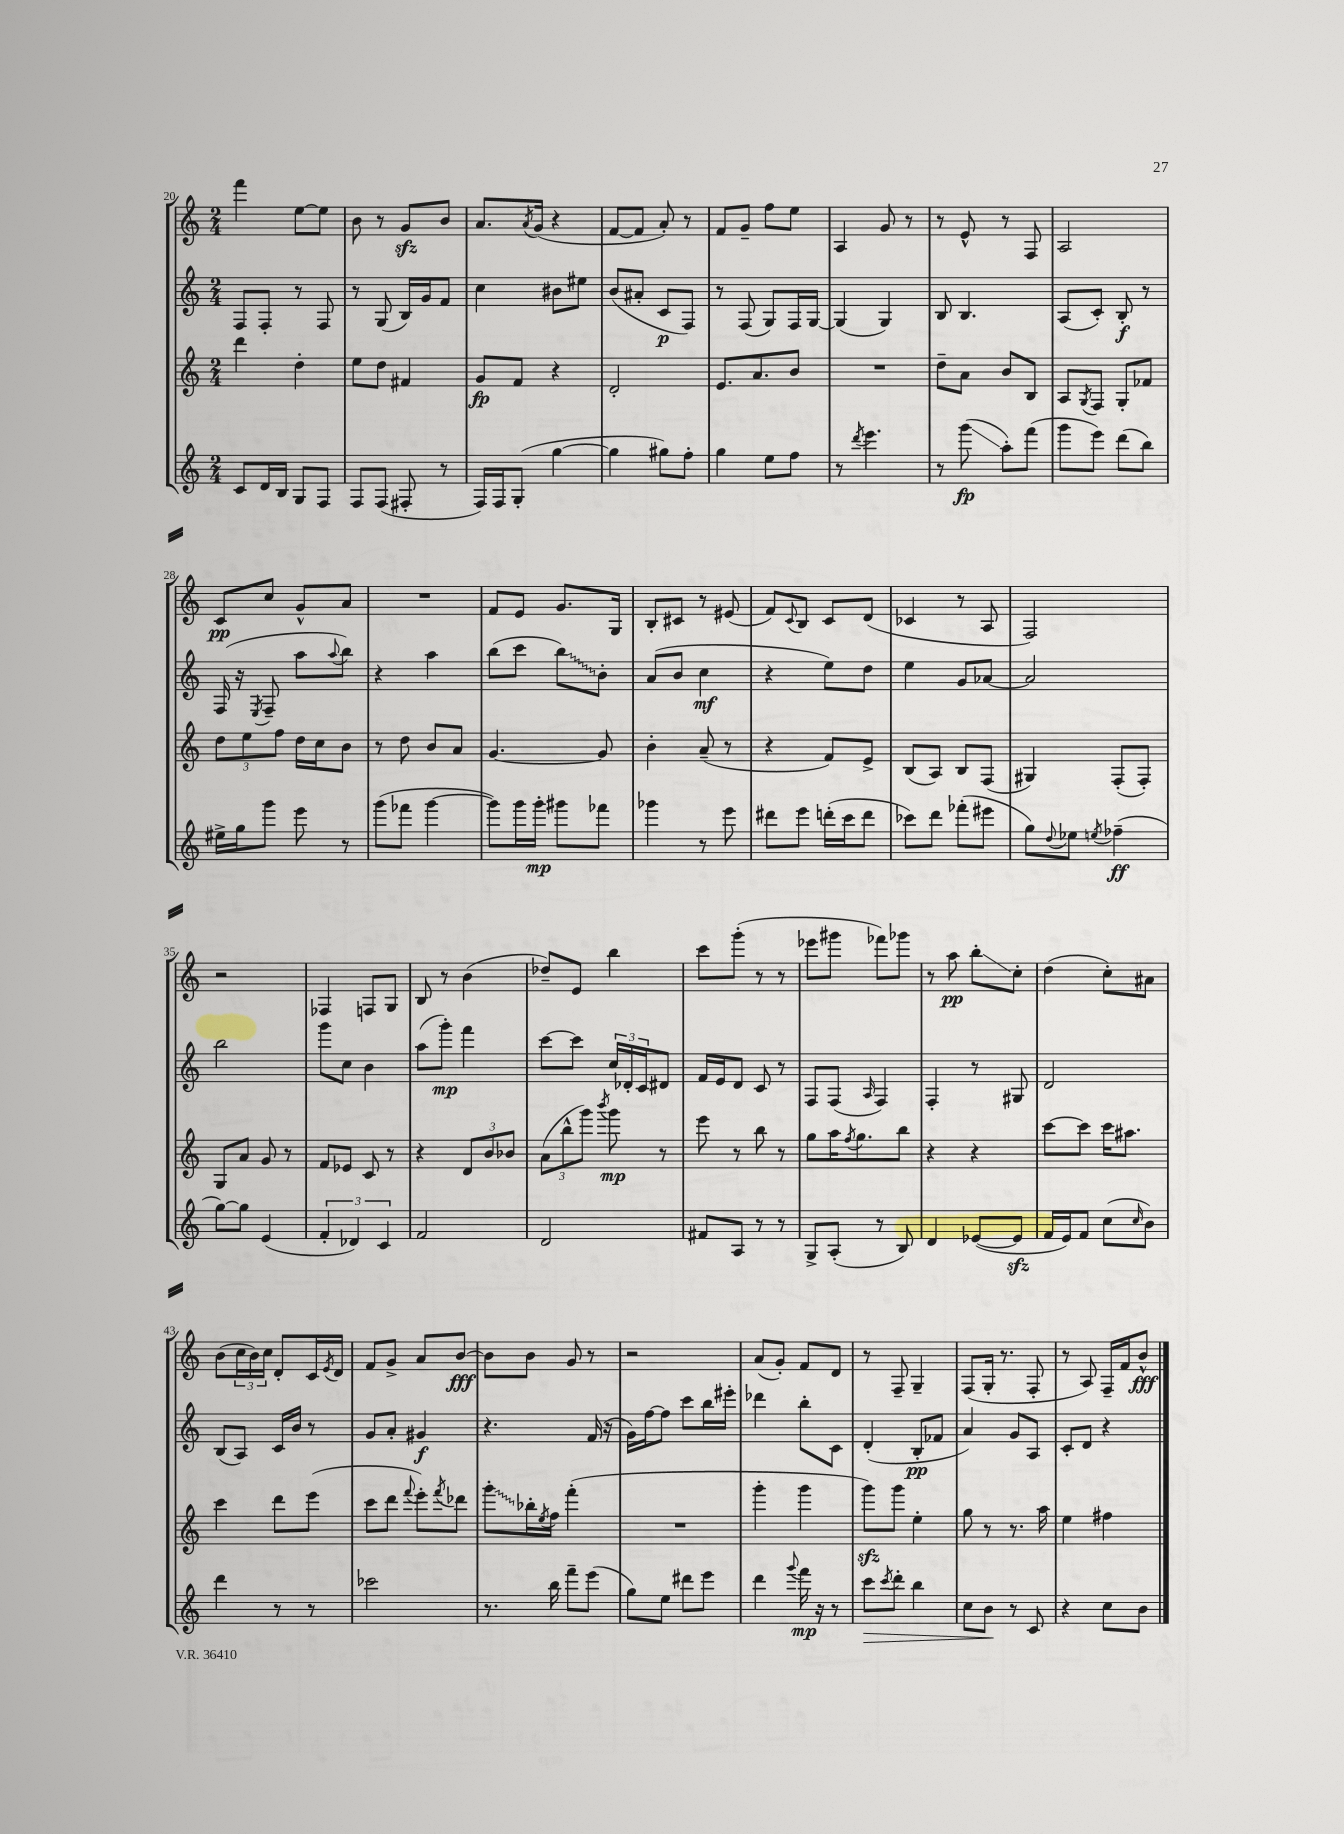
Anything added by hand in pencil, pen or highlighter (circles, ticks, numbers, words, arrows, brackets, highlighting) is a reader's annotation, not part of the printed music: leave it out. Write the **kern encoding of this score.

**kern	**kern	**kern	**kern
*staff4	*staff3	*staff2	*staff1
*clefG2	*clefG2	*clefG2	*clefG2
*k[]	*k[]	*k[]	*k[]
*M2/4	*M2/4	*M2/4	*M2/4
8c	4ddd	8F	4fff
16d	.	8F'	.
16B	.	.	.
8G	4dd'	8r	[8ee
8F	.	8F	8ee]
=	=	=	=
8F	8ee	8r	8b
(8F	8dd	(8G	8r
8F#'	4f#	16B)	8g
.	.	16g	.
8r	.	8f	8b
=	=	=	=
16F)	8g	4cc	8.a
16F	.	.	.
(8G'	8f	.	.
.	.	.	8qa
.	.	.	(16g
[4gg	4r	8b#	4r
.	.	8ee#	.
=	=	=	=
4gg]	2d'	(8b	[8f
.	.	8a#'	8f]
8gg#)	.	8c	8a')
8ff'	.	8F)	8r
=	=	=	=
4gg	8.e	8r	8f
.	.	(8F	8g~
.	8.a	.	.
8ee	.	8G)	8ff
8ff	8b	16F	8ee
.	.	[16G	.
=	=	=	=
8r	2r	(4G]	4A
8qddd	.	.	.
4.eee	.	.	.
.	.	4G)	8g
.	.	.	8r
=	=	=	=
8r	8dd~	8B	8r
(8ggg	8a	4.B	8e^^
8aa')	8b	.	8r
(8fff	8B	.	8F
=	=	=	=
8ggg	8A	(8A	2A
.	8qG	.	.
8eee)	8F	8c')	.
(8ddd	8G'	8B'	.
8bb)	8f-	8r	.
=	=	=	=
16ee#^	12dd	(16F	8c
16gg	.	16r	.
.	12ee	.	.
.	.	8qE	.
8ggg	.	8F~	8cc
.	12ff	.	.
8eee	16dd	8aa	8g^^
.	16cc	.	.
.	.	8qqaa	.
8r	8b	8bb)	8a
=	=	=	=
(8ggg	8r	4r	2r
8fff-	8dd	.	.
[4ggg	8b	4aa	.
.	8a	.	.
=	=	=	=
8ggg])	[4.g	(8bb	8f
16ggg	.	8ccc	8e
16ggg'	.	.	.
8ggg#	.	8bb)	8.g
8fff-	8g]	8b'	.
.	.	.	16G
=	=	=	=
4ggg-	4b'	(8a	8B'
.	.	8b	8c#
8r	(8a~	4cc	8r
8eee	8r	.	(8e#
=	=	=	=
8ddd#	4r	4r	8f)
.	.	.	8qqc
8eee	.	.	8B
(16ddd'	8f)	8ee)	8c
16ccc	.	.	.
8ddd	8e^	8dd	(8d
=	=	=	=
8ccc-)	(8B	4ee	4c-
8ddd	8A)	.	.
(8fff-'	8B	8g	8r
8eee#	(8F	[8a-	8A
=	=	=	=
8gg)	4G#)	2a-]	2F)
8qqdd	.	.	.
8ee-	.	.	.
8qee	.	.	.
(4ff-~	(8F'	.	.
.	8F')	.	.
=	=	=	=
[8gg)	8G	2bb	2r
8gg]	8a	.	.
(4e	8g	.	.
.	8r	.	.
=	=	=	=
6f'	8f	8ggg	4F-
.	8e-	8cc	.
6d-)	.	.	.
.	8c	4b	8F
6c	.	.	.
.	8r	.	8G
=	=	=	=
2f	4r	(8aa	8B
.	.	8ggg')	8r
.	12d	4fff	(4b
.	12b	.	.
.	12b-	.	.
=	=	=	=
2d	(12a	[8ccc	8dd-~)
.	12bb^^	.	.
.	.	8ccc]	8e
.	12ggg)	.	.
.	8qbbb	.	.
.	8ggg	24cc	4bb
.	.	24d-'	.
.	.	24c	.
.	8r	8d#	.
=	=	=	=
8f#	8eee	16f	8ccc
.	.	16e	.
8A	8r	8d	(8ggg'
8r	8bb	8c	8r
8r	8r	8r	8r
=	=	=	=
8G^	8gg	8F	8eee-
(8A'	16aa	(8F	8ggg#
.	8qff	.	.
.	8.gg	.	.
.	.	16qqA	.
8r	.	4F)	8fff-)
8B)	8bb	.	8ggg-
=	=	=	=
4d	4r	4F'	8r
.	.	.	8aa
([8e-	4r	8r	8bb'
8e-]	.	8G#	8cc'
=	=	=	=
16f	[8ccc	2d	(4dd
16e)	.	.	.
8f	8ccc]	.	.
(8cc	16ccc	.	8cc')
.	8.aa#	.	.
16qqcc	.	.	.
8b)	.	.	8a#
=	=	=	=
4ddd	4ccc	(8B	(8b
.	.	8A)	24cc
.	.	.	24b)
.	.	.	24cc
8r	8ddd	16c	8d'
.	.	16b	.
8r	(8eee	8r	16c
.	.	.	8qe
.	.	.	16d
=	=	=	=
2ccc-	8ccc	8g	8f
.	8ddd	8a'	8g^
.	8qqfff	.	.
.	8eee')	4g#	8a
.	8qfff	.	.
.	8ddd-	.	[8b
=	=	=	=
8.r	8ggg'	4.r	8b]
.	16bb-'	.	8b
.	8qee	.	.
16bb	16ff	.	.
8fff~	(4fff'	.	8g
(8eee	.	(16f	8r
.	.	16r	.
=	=	=	=
8gg)	2r	16g)	2r
.	.	[16ff	.
8ee	.	8ff]	.
8ddd#	.	8ccc	.
8eee	.	16bb	.
.	.	16eee#'	.
=	=	=	=
4ddd	4ggg'	4ddd-	(8a
.	.	.	8g')
8qqggg	.	.	.
16fff	4ggg	8bb'	8f
16r	.	.	.
8r	.	8c	8d
=	=	=	=
8ccc	8ggg)	(4d'	8r
8qccc	.	.	.
8ddd'	8ggg	.	8F~
4bb	4ee'	8B'	4G~
.	.	8f-	.
=	=	=	=
8cc	8gg	4a)	(8F
8b	8r	.	16G'
.	.	.	8.r
8r	8.r	8g	.
8c	.	8A	8F'
.	16aa	.	.
=	=	=	=
4r	4ee	8c'	8r
.	.	8d	8A)
8cc	4ff#	4r	16F~
.	.	.	16f
8b	.	.	8b^^
==	==	==	==
*-	*-	*-	*-
